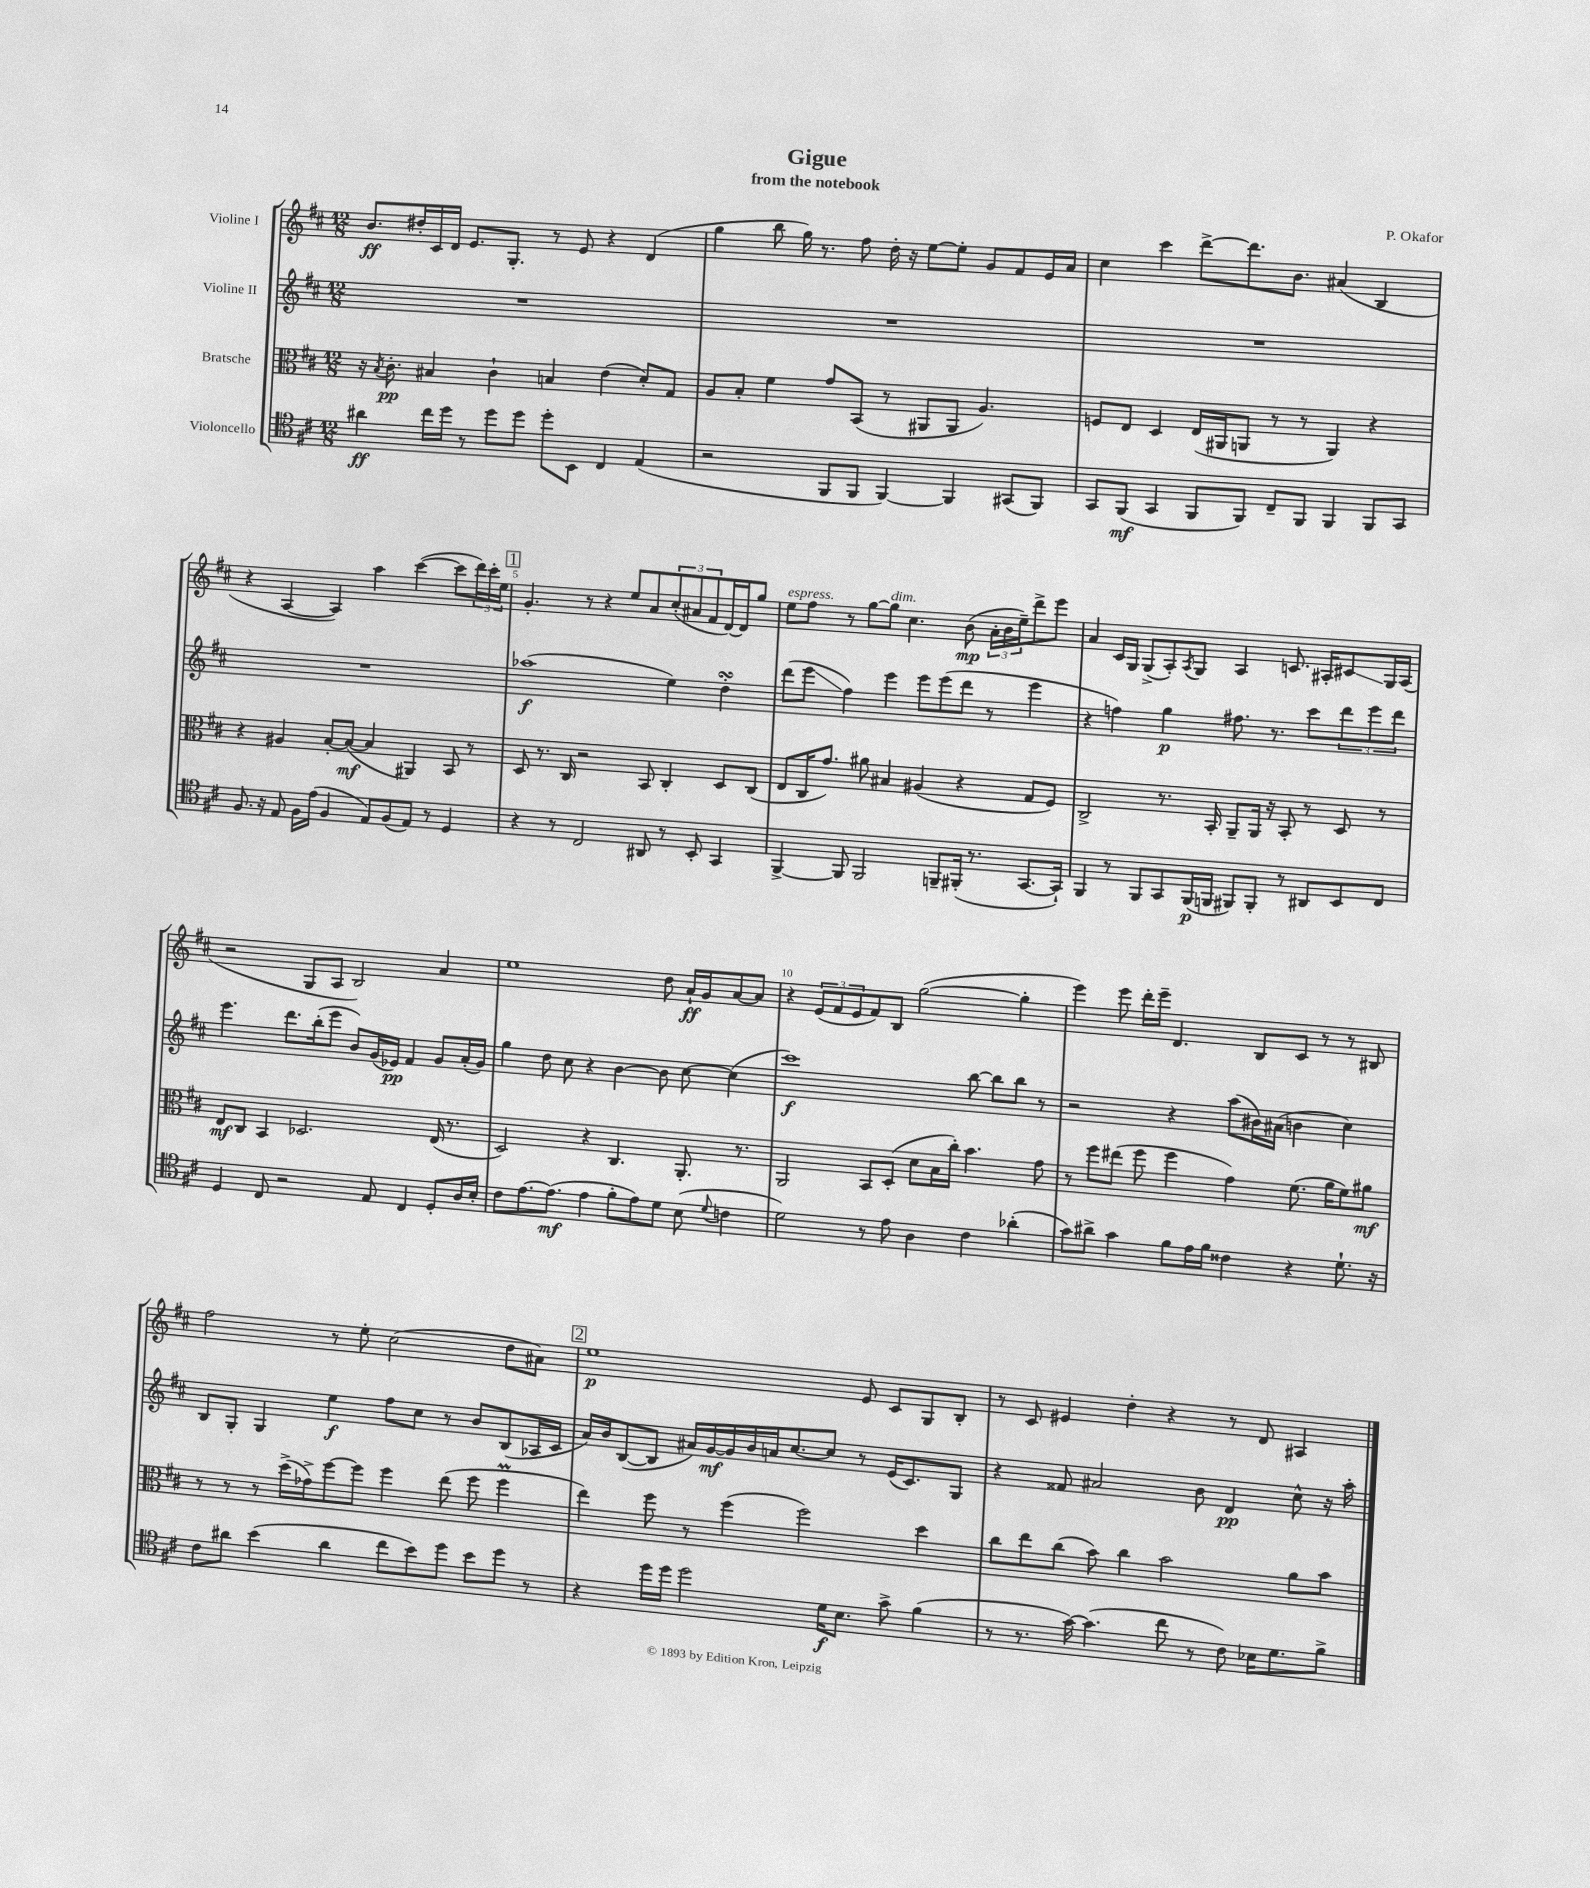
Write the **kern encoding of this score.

**kern	**kern	**kern	**kern
*staff4	*staff3	*staff2	*staff1
*clefC4	*clefC3	*clefG2	*clefG2
*k[f#c#]	*k[f#c#]	*k[f#c#]	*k[f#c#]
*M12/8	*M12/8	*M12/8	*M12/8
4a#	16r	1.r	8.b
.	8qB	.	.
.	8.c#'	.	.
.	.	.	16dd#'
16cc#	4B#	.	16c#
16dd	.	.	16d
8r	.	.	8.e
8dd	4c#`	.	.
.	.	.	8.G'
8dd	.	.	.
8dd'	4B	.	8r
8BB	.	.	8e
4C#	(4e	.	4r
(4E	8d')	.	(4d
.	8G	.	.
=	=	=	=
2r	8A	1.r	4gg
.	8B'	.	.
.	4f#	.	8bb
.	.	.	16gg)
.	.	.	8.r
8FF#	8g	.	.
8FF#	(8BB	.	8ff#
[4FF#)	8r	.	16dd'
.	.	.	16r
.	8AA#	.	[8ee
4FF#]	8AA#	.	8ee']
.	4.A)	.	8g
(8GG#	.	.	8f#
8FF#)	.	.	16e
.	.	.	16a
=	=	=	=
8GG	8F	1.r	4cc#
(8FF#	8E	.	.
4GG	4D	.	4ccc#
8FF#	(16E	.	[8ddd^
.	16AA#	.	.
8FF#)	8AA	.	8.ddd]
8C#~	8r	.	.
.	.	.	8.b
8FF#	8r	.	.
4FF#	4AA)	.	(4a#
8FF#	4r	.	4B
8GG	.	.	.
=	=	=	=
8.F#	4r	1.r	4r
16r	.	.	.
8E	4A#	.	[4A
16F#	.	.	.
(16e	.	.	.
4F#	[8B'	.	4A])
.	(8B_	.	.
8E)	4B]	.	4aa
(8F#	.	.	.
8E)	4AA#)	.	([4ccc#
8r	.	.	.
4D	8BB	.	8ccc#]
.	8r	.	24ddd)
.	.	.	24ccc#'
.	.	.	24ee
=	=	=	=
4r	8D	(1aa-	4.g'
.	8.r	.	.
8r	.	.	.
.	16C#	.	.
2C#	2r	.	8r
.	.	.	4r
.	.	.	8ee
8AA#	8BB	.	8a
8r	4C#'	4ee)	(12cc#'
.	.	.	12a#
8BB'	.	.	.
.	.	.	12f#
4GG	8D	4dd'	[16d)
.	.	.	16d]
.	(8C#	.	8gg
=	=	=	=
[4FF#^	8E	(8ddd	8ee
.	16C#	8eee	8ff#
.	8.g)	.	.
8FF#]	.	4ff#)	8r
2FF#	8a#	.	[8gg
.	4B#	4eee	8gg]
.	.	.	4.cc#
.	(4A#	8eee	.
8FF~	.	(8eee	.
(16FF#'	4r	8ddd	(8b
8.r	.	.	.
.	.	8r	24a'
.	.	.	24b
.	.	.	24ee~)
[8.GG	8G	4eee	8ddd^
.	8F#)	.	8eee
16GG`])	.	.	.
=	=	=	=
4FF#	2C#^	4r	4a
8r	.	4ff)	16c#
.	.	.	16G
8FF#	.	.	(8G^
8GG	8.r	4gg	8A')
.	.	.	8qA
(16FF#	.	.	8G
16FF	16BB'	.	.
8FF#)	8AA~	8.ff#	4A
8FF#'	16AA	.	.
.	16r	8.r	.
8r	8BB'	.	8.c
8AA#	8r	8ccc#	.
.	.	.	16A#'
8BB	8D	12ddd	8c#
.	.	12eee	.
8C#	8r	.	16G
.	.	12ddd	.
.	.	.	(16A#
=	=	=	=
4D	8E	4.eee	2r
.	8C#	.	.
8C#	4BB	.	.
2r	.	8.ddd	.
.	2.D-	.	8G
.	.	(16bb'	.
.	.	8eee	8A
.	.	8b)	2B)
8E	.	(16g	.
.	.	16e-)	.
4C#	.	4f#	.
8D'	(16E	8g	4a
.	8.r	.	.
16A	.	(16a'	.
16B'	.	16g)	.
=	=	=	=
8c#	2D)	4gg	1ee
[8.e	.	.	.
.	.	8dd	.
(8.e]	.	.	.
.	.	8cc#	.
4e	4r	4r	.
8f#'	4.C#	[4b	.
8e)	.	.	.
8d	.	8b]	8dd
(8B	8.AA'	[8cc#	16a`
.	.	.	16g
8qqd	.	.	.
4c	.	(4cc#]	[8a
.	8.r	.	.
.	.	.	8a]
=	=	=	=
2d)	2AA	1ccc#)	4r
.	.	.	(12e
.	.	.	12f#
.	.	.	12e
8r	8BB	.	8f#)
8e	(8D'	.	8B
4A	8d	.	([2gg
.	16B	.	.
.	16cc#')	.	.
4c#	4.b	[8bb	.
.	.	8bb]	.
(4a-'	.	8bb	4gg']
.	8g	8r	.
=	=	=	=
8g)	8r	2r	4eee)
8a#^	8ff#	.	.
4g	(8ee#	.	8eee
.	8ff#	.	16ddd'
.	.	.	16eee~
8f#	4ff#	4r	4.d
16e	.	.	.
16f#	.	.	.
4c##	4g)	(8aa	.
.	.	16b#)	8B
.	.	(16a#	.
4r	(8.f#	4b	8c#
.	.	.	8r
.	16a	.	.
8.d`	8f#)	4cc#)	8r
.	8a#	.	8B#
16r	.	.	.
=	=	=	=
8c#	8r	8B	2ff#
8a#	8r	8G'	.
(4b	8r	4G	.
.	(16dd^	.	.
.	16g-^)	.	.
4a#	[8ff#	4ee	8r
.	8ff#]	.	8ee'
8cc#	4ff#	8ff#	(2cc#
8b)	.	8cc#	.
8dd	(8ee	8r	.
8b	8ff#	8b	.
8dd	4ff#	(8B	8dd
8r	.	16A-	8a#)
.	.	16c#	.
=	=	=	=
4r	4ee)	16a)	1ee
.	.	16b	.
.	.	([8B	.
16dd	8ff#	8B]	.
16dd	.	.	.
2dd	8r	16a#)	.
.	.	[16g	.
.	(4ff#	16g]	.
.	.	16b	.
.	.	16a	.
.	.	[8.cc#	.
.	2ff#)	.	.
16d	.	8cc#]	.
8.B	.	.	.
.	.	8r	8e
8g^	.	(16e	8c#
.	.	8.c#)	.
(4f#	4dd	.	8G
.	.	8G	8B'
=	=	=	=
8r	8cc#	4r	8r
8.r	8ee	.	8c#
.	(8cc#	8f##	4e#
[16g)	.	.	.
(4.g]	8b)	2a#	.
.	4cc#	.	4dd'
8cc#	2b	.	4r
8r	.	8b	.
8c#)	.	4d	8r
16B-	.	.	8d
8.d	.	.	.
.	8a	8cc#^^	4A#
8f#^	8b	16r	.
.	.	16aa'	.
==	==	==	==
*-	*-	*-	*-
